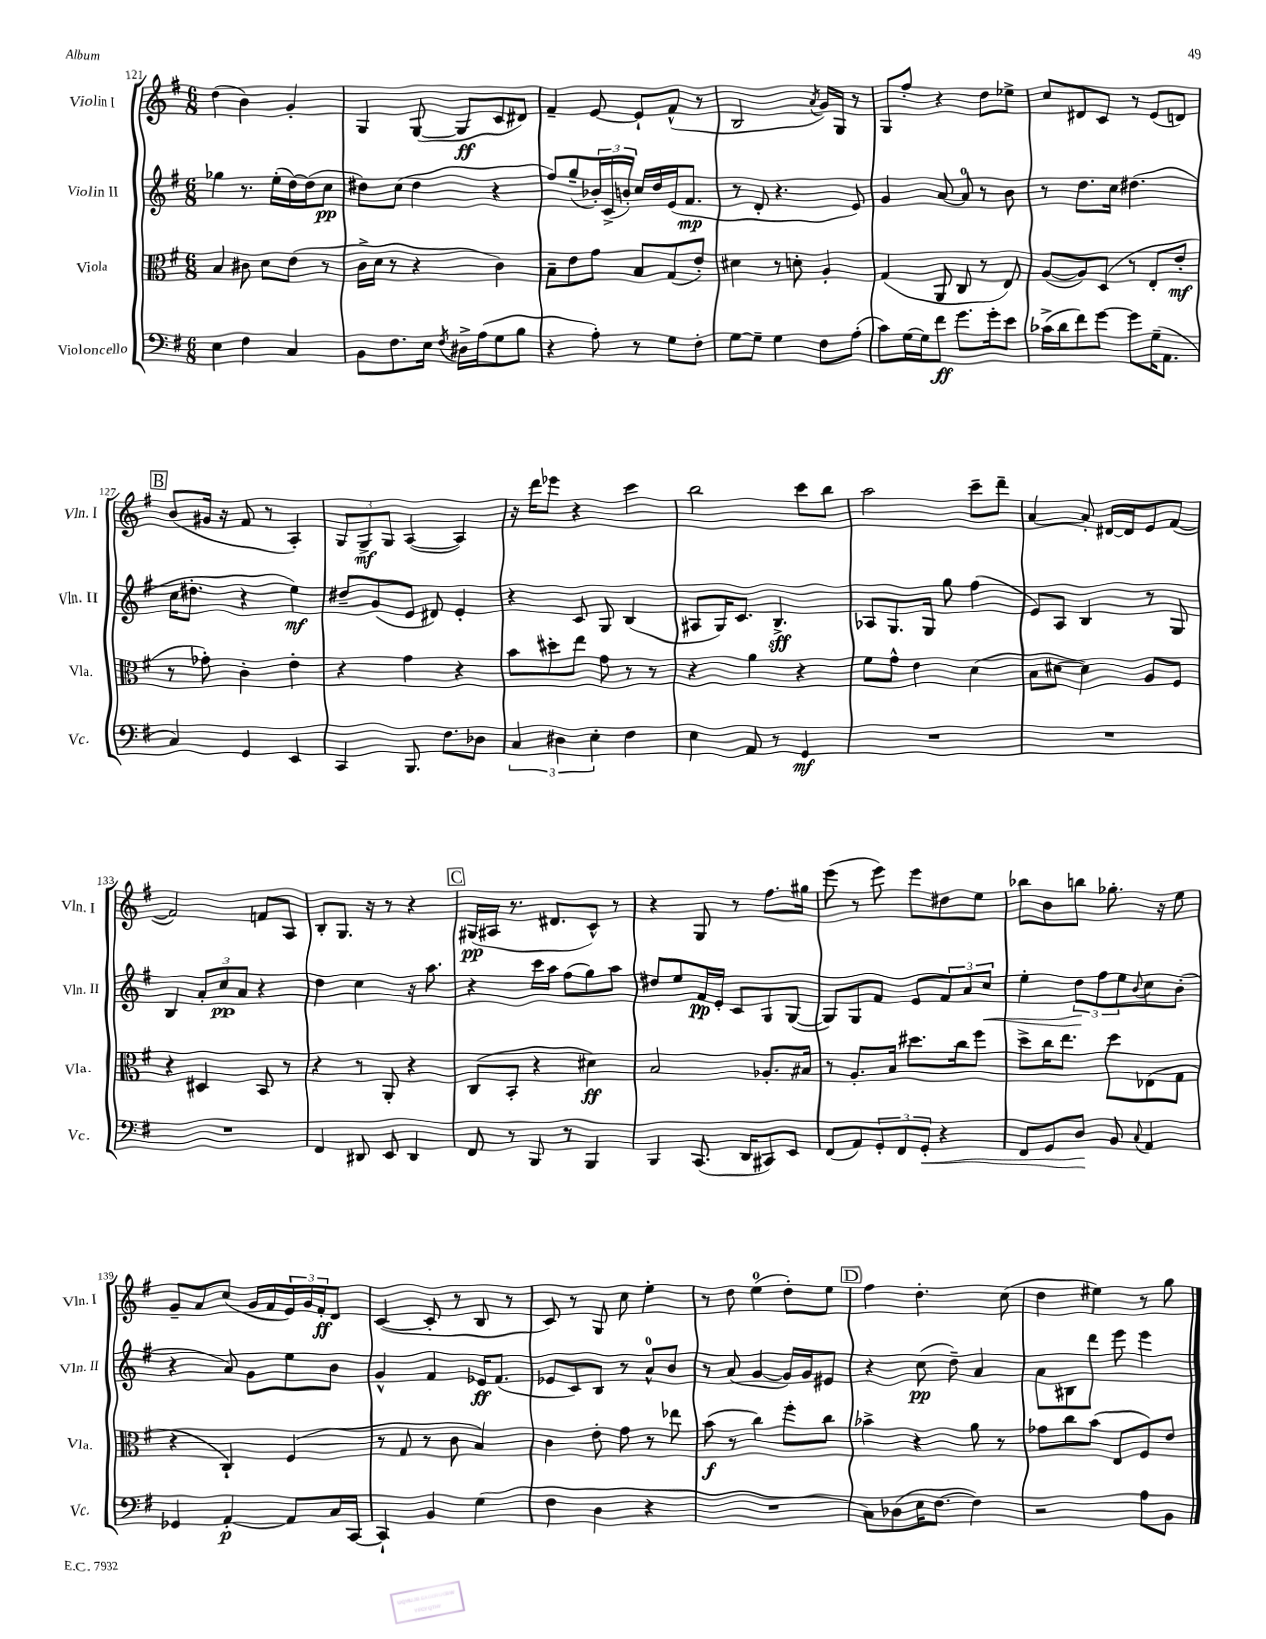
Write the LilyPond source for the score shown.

<<
\new StaffGroup <<
\new Staff = "s0" \with { instrumentName = "Violin I" shortInstrumentName = "Vln. I" } {
    \clef treble \key g \major \numericTimeSignature \time 6/8
    d''4( b'4) g'4-. |
    g4 g8~( g8\ff c'8 dis'8) |
    fis'4-- e'8~ e'8-! fis'8-^( r8 |
    b2 \acciaccatura { a'8 } g'16) g16 r8 |
    g8 fis''8-. r4 d''8 ees''8-> |
    c''8 dis'8 c'8 r8 e'8( d'8) |
    \mark \markup { \box "B" } b'8( gis'16 r16 fis'8 r8 a4-.) |
    \tuplet 3/2 { g8 g8->\mf g8 } a4~( a4) |
    r16 d'''16 ees'''8 r4 c'''4 |
    b''2 c'''8 b''8 |
    a''2 c'''8-- d'''8-- |
    a'4~ a'8-. dis'16~ dis'16 e'8 fis'8~( |
    fis'2) f'8 a8 |
    b8-. g8. r16 r8 r4 |
    \mark \markup { \box "C" } gis16\pp( ais16 r8. dis'8. c'8-^) r8 |
    r4 g8 r8 fis''8. gis''16 |
    e'''8( r8 e'''8) e'''8 dis''8 e''8 |
    bes''8 b'8 b''8 ges''8.-. r16 e''8 |
    g'8-- a'8 c''8( g'16 fis'16 \tuplet 3/2 { e'16) g'16 fis'16-.\ff } d'8 |
    c'4~( c'8-. r8 b8 r8 |
    c'8) r8 g8 c''8 e''4-. |
    r8 d''8 e''4-0( d''8-.) e''8 |
    \mark \markup { \box "D" } fis''4 d''4.-. c''8( |
    d''4 eis''4) r8 g''8 \bar "|." |
}
\new Staff = "s1" \with { instrumentName = "Violin II" shortInstrumentName = "Vln. II" } {
    \clef treble \key g \major \numericTimeSignature \time 6/8
    ges''4 r8. e''16-.( d''16~) d''16( c''8\pp |
    dis''8) c''8( dis''4 r4 |
    fis''8) g''8--( \tuplet 3/2 { bes'16-.) c'16->( b'16-.) } c''16 d''16 e'16( fis'8.\mp |
    r8 d'8-. r4. e'8) |
    g'4 a'8~ a'8-0 r8 b'8 |
    r8 d''8. c''16 dis''4.( |
    \mark \markup { \box "B" } c''16 dis''8.-. r4 e''4\mf) |
    dis''8-- g'8( e'8 dis'8) e'4-. |
    r4 c'8 g8 b4( |
    ais8 g16) c'8. b4.->\sff |
    aes8 g8. g16 g''8 fis''4( |
    e'8) a8 b4 r8 g8 |
    b4 \tuplet 3/2 { a'8-. c''8\pp a'8 } r4 |
    d''4 c''4 r16 a''8. |
    \mark \markup { \box "C" } r4 c'''16 a''16 fis''8( g''8) a''8 |
    dis''8 e''8 fis'16\pp e'16-. c'8 g8 g8~( |
    g8) g8 fis'8 e'8 \tuplet 3/2 { fis'8 a'8 c''8\< } |
    e''4-. \tuplet 3/2 { d''8\! fis''8 e''8 } \appoggiatura { b'8 } c''8 b'8-.( |
    r4 a'8) g'8 e''8 b'8 |
    g'4-^ fis'4 ees'16\ff fis'8.( |
    ees'8 c'8) b8 r8 a'8-0-^ b'8 |
    r8 a'8( g'4~ g'16) g'16 eis'8 |
    \mark \markup { \box "D" } r4 c''8\pp( d''8--) a'4 |
    a'8 bis8 d'''8 e'''8 e'''4 \bar "|." |
}
\new Staff = "s2" \with { instrumentName = "Viola" shortInstrumentName = "Vla." } {
    \clef alto \key g \major \numericTimeSignature \time 6/8
    b4 cis'8 d'8 e'8( r8 |
    c'16-> d'16 r8 r4 c'4) |
    b8-- e'8 g'8 b8 g8( e'8-.) |
    dis'4 r8 d'8-. a4-. |
    g4( a,8 c8 r8 e8) |
    a8~( a8) d8( r8 e8-. e'8-.\mf |
    \mark \markup { \box "B" } r8 ges'8-.) c'4-. e'4-. |
    r4 g'4 r4 |
    b'8 dis''8-. e''8 g'8 r8 r8 |
    r4 a'4 r4 |
    fis'8 g'8-^ e'4 d'4( |
    b8 dis'8~ dis'4) a8 fis8 |
    r4 dis4 b,8 r8 |
    r4 r8 a,8-. r4 |
    \mark \markup { \box "C" } c8( b,8-. r4 dis'4\ff) |
    b2 aes8.-. bis16 |
    r8 a8.-. b16 dis''8. c''16 fis''8 |
    d''8-> c''16 e''8. d''8 ees8( g8 |
    r4 c4-!) fis4( |
    r8 g8 r8 c'8 b4) |
    c'4 e'8-. g'8 r8 ees''8 |
    b'8\f( r8 c''4) fis''8-. c''8 |
    \mark \markup { \box "D" } bes'4-> r4 a'8 r8 |
    ges'8 c''8 b'8( e8 fis8) e'8 \bar "|." |
}
\new Staff = "s3" \with { instrumentName = "Violoncello" shortInstrumentName = "Vc." } {
    \clef bass \key g \major \numericTimeSignature \time 6/8
    e4 fis4 c4 |
    b,8 fis8. e16 \acciaccatura { fis8 } dis16-> a16( g8 b8 |
    r4 a8-.) r8 g8 fis8-. |
    g8~ g8-- g4 fis8 a8-.( |
    c'8) g16~ g16 fis'8\ff g'8. g'16-. e'8 |
    ces'16->( d'16 fis'8) g'8~ g'8 g16--( a,8. |
    \mark \markup { \box "B" } c4) g,4 e,4 |
    c,4 b,,8. fis8. des8 |
    \tuplet 3/2 { c4 dis4 e4-. } fis4 |
    e4 a,8 r8 g,4\mf |
    R2. |
    R2. |
    R2. |
    fis,4 dis,8 e,8 dis,4 |
    \mark \markup { \box "C" } fis,8 r8 b,,8 r8 b,,4 |
    b,,4 c,8.( d,16 cis,8) e,8 |
    fis,8( a,8) \tuplet 3/2 { g,8-. fis,8 g,8-.\< } r4 |
    fis,8 g,8 d8\! b,8 \appoggiatura { c8 } a,4 |
    ges,4 a,4~-.\p a,8 c16 c,16~ |
    c,4-! b,4 g4( |
    fis4 d4 r4 |
    R2. |
    \mark \markup { \box "D" } c8) des8( e16 fis8.~ fis4) |
    r2 a8 b,8 \bar "|." |
}
>>
>>
\layout { \context { \Score currentBarNumber = #121 } }
